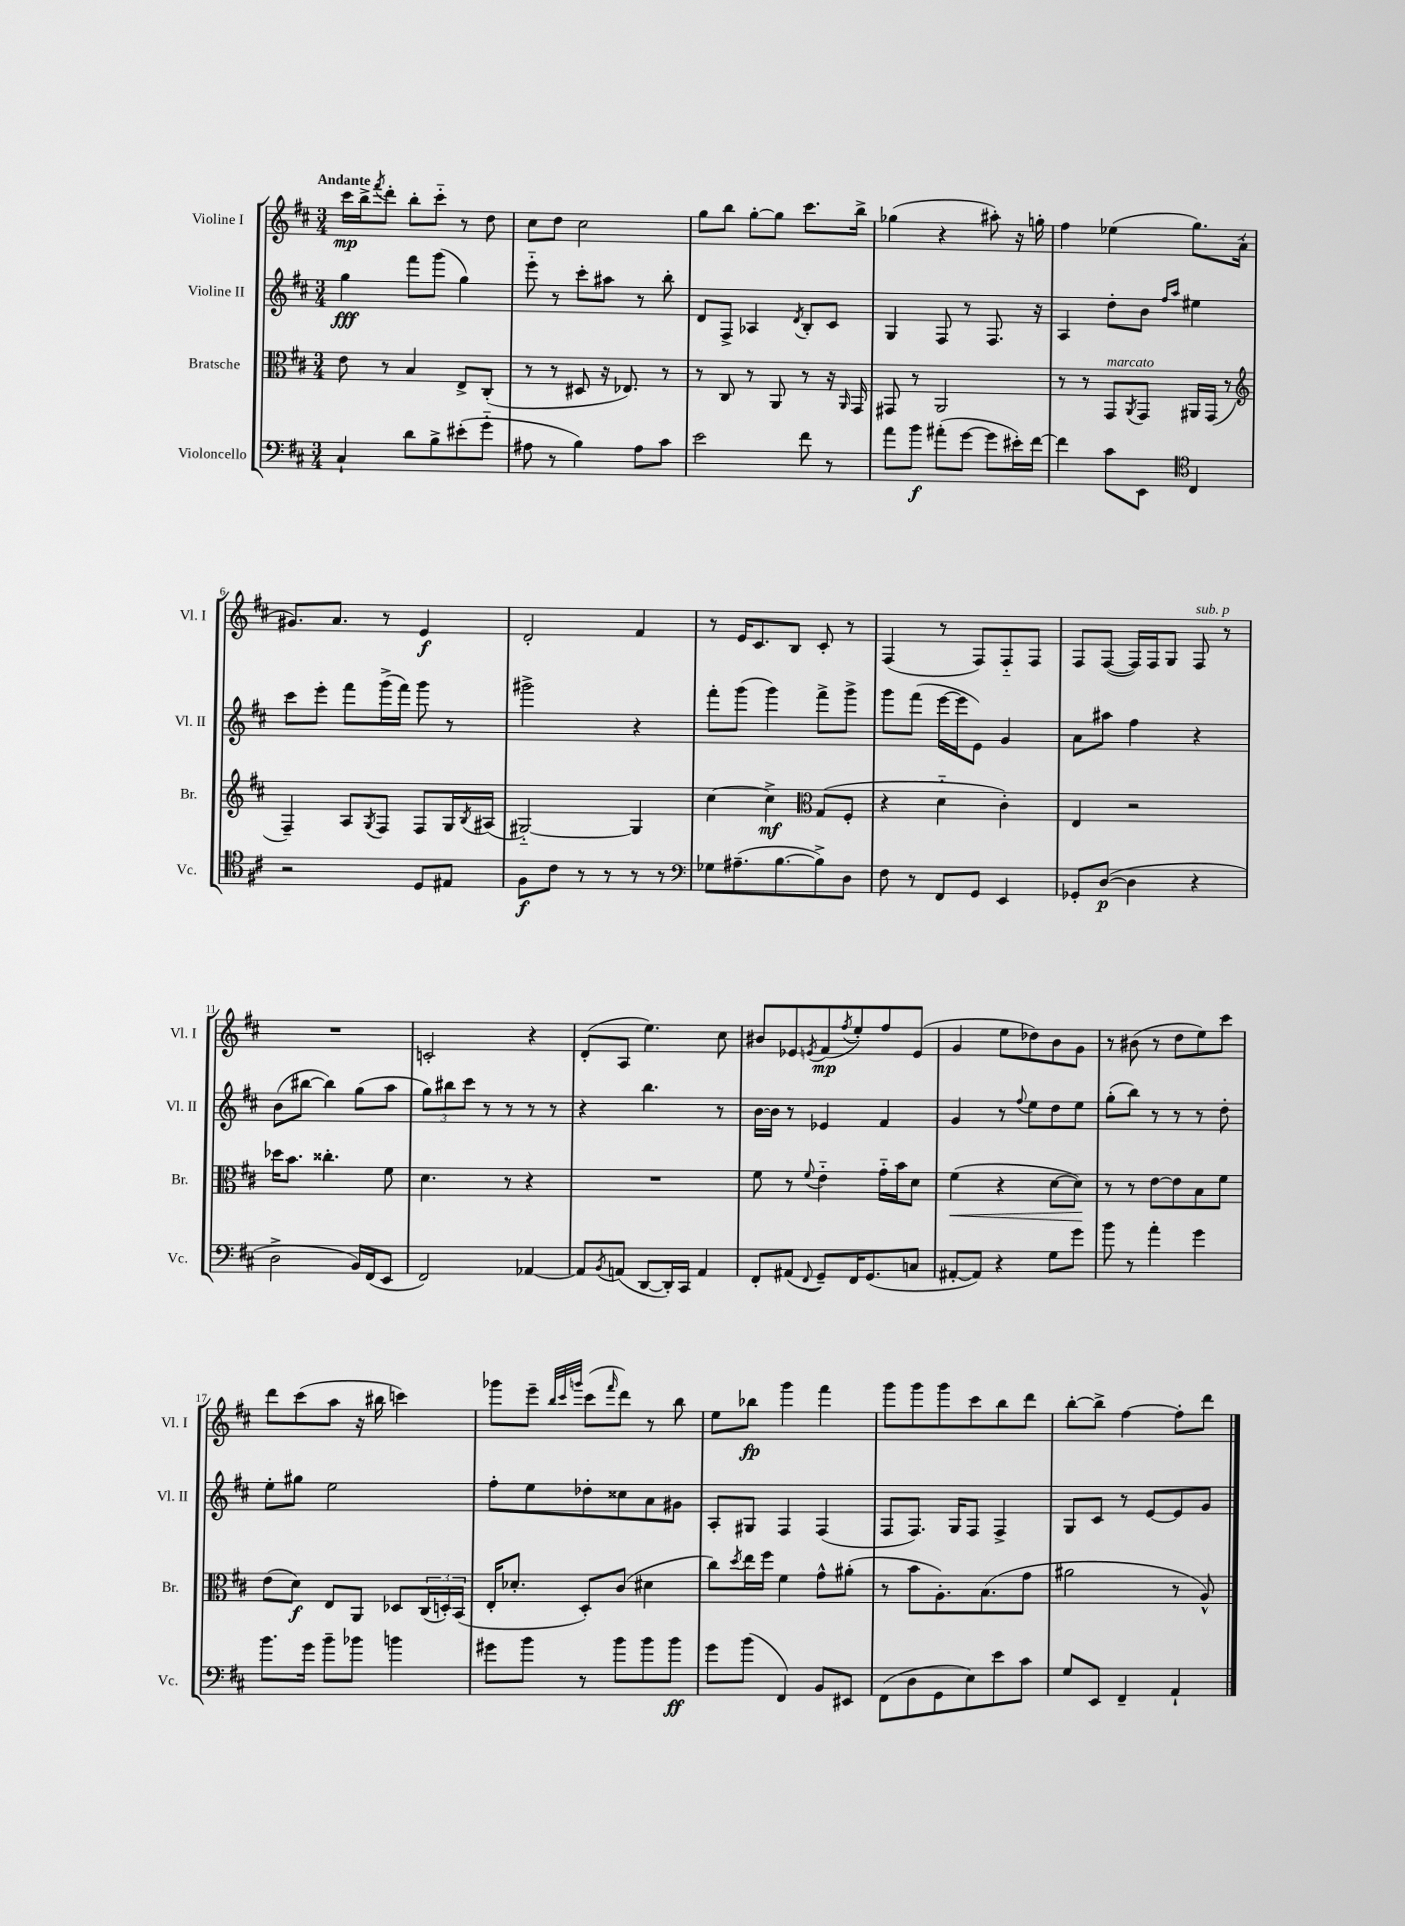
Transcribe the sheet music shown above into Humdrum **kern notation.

**kern	**dynam	**kern	**dynam	**kern	**dynam	**kern	**dynam
*part4	*part4	*part3	*part3	*part2	*part2	*part1	*part1
*staff4	*staff4	*staff3	*staff3	*staff2	*staff2	*staff1	*staff1
*I"Violoncello	*	*I"Bratsche	*	*I"Violine II	*	*I"Violine I	*
*I'Vc.	*	*I'Br.	*	*I'Vl. II	*	*I'Vl. I	*
*clefF4	*	*clefC3	*	*clefG2	*	*clefG2	*
*k[f#c#]	*	*k[f#c#]	*	*k[f#c#]	*	*k[f#c#]	*
*M3/4	*	*M3/4	*	*M3/4	*	*M3/4	*
=1	=1	=1	=1	=1	=1	=1	=1
!	!	!	!	!	!	!LO:TX:a:B:t=Andante	!
4C#`/	.	8e\	.	4gg\	fff	16ccc#\LL	mp
.	.	.	.	.	.	16bb^\J	.
.	.	.	.	.	.	8qfff#/	.
.	.	8r	.	.	.	8ddd'\J	.
8d\L	.	4B/	.	8fff#\L	.	8bb'\L	.
8B^\	.	.	.	(8ggg\J	.	8ccc#\J	.
(8e#X'\	.	8E^/L	.	4gg\)	.	8r	.
8g\J	.	(8C#'/J	.	.	.	8dd\	.
=2	=2	=2	=2	=2	=2	=2	=2
8A#X\	.	8r	.	8eee\	.	8cc#\L	.
8r	.	8r	.	8r	.	8dd\J	.
4B\)	.	8D#X/	.	8ccc#'\L	.	2cc#\	.
.	.	16r	.	8aa#X\J	.	.	.
.	.	8.E-X/)	.	.	.	.	.
8A#\L	.	.	.	8r	.	.	.
8c#\J	.	8r	.	8bb'\	.	.	.
=3	=3	=3	=3	=3	=3	=3	=3
2e\	.	8r	.	8d/L	.	8gg\L	.
.	.	8C#/	.	8F#^/J	.	8bb\J	.
.	.	8r	.	4A-X/	.	[8gg'\L	.
.	.	8AA/	.	.	.	8gg\J]	.
.	.	.	.	8qd/	.	.	.
8f#\	.	8r	.	8B'/L	.	8.ccc#\L	.
8r	.	16r	.	8c#/J	.	.	.
.	.	16qqAA/	.	.	.	.	.
.	.	16GG/	.	.	.	16bb^\Jk	.
=4	=4	=4	=4	=4	=4	=4	=4
8a\L	.	8GG#X/	.	4G/	.	(4gg-X\	.
8b\J	f	8r	.	.	.	.	.
(8a#X'\L	.	2AA/	.	8F#/	.	4r	.
[8g\J	.	.	.	8r	.	.	.
8g\L]	.	.	.	8.F#/	.	8aa#X'\)	.
16e#X'\L)	.	.	.	.	.	16r	.
[16f#\JJ	.	.	.	16r	.	16ggn'\	.
=5	=5	=5	=5	=5	=5	=5	=5
4f#\]	.	8r	.	4A/	.	4ff#\	.
.	.	8r	.	.	.	.	.
!	!	!LO:TX:a:i:t=marcato	!	!	!	!	!
8c#\L	.	8GG/L	.	8dd'\L	.	(4ee-X\	.
.	.	8qAA/	.	.	.	.	.
8EE\J	.	8GG/J	.	8b\J	.	.	.
*clefC4	*	*	*	*	*	*	*
.	.	.	.	16qqff#/LL	.	.	.
.	.	.	.	16qqaa/JJ	.	.	.
4C#/	.	16AA#X/LL	.	4ee#X\	.	8.gg\L)	.
.	.	(16GG/JJ	.	.	.	.	.
.	.	8r	.	.	.	.	.
.	.	.	.	.	.	(16a'\Jk	.
!!LO:LB:g=z
=6	=6	=6	=6	=6	=6	=6	=6
*	*	*clefG2	*	*	*	*	*
2r	.	4F#~/)	.	8ccc#\L	.	8.g#X/L)	.
.	.	.	.	8eee'\J	.	.	.
.	.	.	.	.	.	8.a/J	.
.	.	8A/L	.	8fff#\L	.	.	.
.	.	8qG/	.	.	.	.	.
.	.	8F#/J	.	(16ggg^\L	.	8r	.
.	.	.	.	16fff#\JJ)	.	.	.
8D/L	.	8F#/L	.	8ggg\	.	4e/	f
8E#X/J	.	16G/L	.	8r	.	.	.
.	.	8qB/	.	.	.	.	.
.	.	(16A#X/JJ	.	.	.	.	.
=7	=7	=7	=7	=7	=7	=7	=7
8F#\L	f	[2G#X/)	.	2ggg#X^\	.	2d'/	.
8c#\J	.	.	.	.	.	.	.
8r	.	.	.	.	.	.	.
8r	.	.	.	.	.	.	.
8r	.	4G#/]	.	4r	.	4f#/	.
8r	.	.	.	.	.	.	.
=8	=8	=8	=8	=8	=8	=8	=8
*clefF4	*	*	*	*	*	*	*
8G-X\L	.	[4cc#\	.	8fff#'\L	.	8r	.
(8.A#X~\	.	.	.	(8ggg\J	.	16e/KL	.
.	.	.	.	.	.	8.c#/	.
.	.	4cc#^\]	mf	4ggg\)	.	.	.
[8.B\	.	.	.	.	.	.	.
.	.	.	.	.	.	8B/J	.
*	*	*clefC3	*	*	*	*	*
8B^\])	.	(8G/L	.	8fff#^\L	.	8c#'/	.
8D\J	.	8F#'/J	.	8ggg^\J	.	8r	.
=9	=9	=9	=9	=9	=9	=9	=9
8F#\	.	4r	.	8ggg\L	.	(4F#/	.
8r	.	.	.	(8fff#\J	.	.	.
8FF#/L	.	4d\	.	[16eee\LL	.	8r	.
.	.	.	.	16eee\J]	.	.	.
8GG/J	.	.	.	8e\J)	.	8F#/L)	.
4EE/	.	4c#'\)	.	4g/	.	8F#/	.
.	.	.	.	.	.	8F#/J	.
=10	=10	=10	=10	=10	=10	=10	=10
8GG-X'/L	.	4E/	.	8a\L	.	8F#/L	.
([8D/J	p	.	.	8aa#X\J	.	([8F#/J	.
4D\]	.	2r	.	4ff#\	.	16F#/LL])	.
.	.	.	.	.	.	16F#/J	.
.	.	.	.	.	.	8G/J	.
!	!	!	!	!	!	!LO:TX:a:i:t=sub. p	!
4r	.	.	.	4r	.	8F#/	.
.	.	.	.	.	.	8r	.
!!LO:LB:g=z
=11	=11	=11	=11	=11	=11	=11	=11
2D^\	.	16dd-X\KL	.	(8b\L	.	2.r	.
.	.	8.b\J	.	.	.	.	.
.	.	.	.	[8bb#X\J	.	.	.
.	.	4.cc##X'\	.	4bb#\])	.	.	.
16BB/LL)	.	.	.	(8gg\L	.	.	.
(16FF#/J	.	.	.	.	.	.	.
8EE/J	.	8f#\	.	8aa\J	.	.	.
=12	=12	=12	=12	=12	=12	=12	=12
2FF#/)	.	4.d\	.	12gg\L)	.	2cn'/	.
.	.	.	.	12bb#X\	.	.	.
.	.	.	.	12ccc#\J	.	.	.
.	.	.	.	8r	.	.	.
.	.	8r	.	8r	.	.	.
[4AA-X/	.	4r	.	8r	.	4r	.
.	.	.	.	8r	.	.	.
=13	=13	=13	=13	=13	=13	=13	=13
8AA-/L]	.	2.r	.	4r	.	(8d'/L	.
8qBB/	.	.	.	.	.	.	.
(8AAn/J	.	.	.	.	.	8A/J	.
[8DD/L	.	.	.	4.bb\	.	4.ee\)	.
16DD'/L])	.	.	.	.	.	.	.
16CC#/JJ	.	.	.	.	.	.	.
4AA/	.	.	.	.	.	.	.
.	.	.	.	8r	.	8cc#\	.
=14	=14	=14	=14	=14	=14	=14	=14
8FF#'/L	.	8f#\	.	[16b\LL	.	8b#X/L	.
.	.	.	.	16b\JJ]	.	.	.
(8AA#X/J	.	8r	.	8r	.	8e-X/	.
8qqFF#/	.	8qqf#/	.	.	.	8qen/	.
8GG~/L)	.	4e\	.	4e-X/	.	(8f#/	mp
.	.	.	.	.	.	8qff#/	.
16FF#/K	.	.	.	.	.	8ee'/)	.
(8.GG/	.	.	.	.	.	.	.
.	.	16g\LL	.	4f#/	.	8ff#/	.
.	.	16b\J	.	.	.	.	.
8Cn/J	.	8d\J	.	.	.	(8e/J	.
=15	=15	=15	=15	=15	=15	=15	=15
!	!	!	!LO:HP:b	!	!	!	!
[8AA#X'/L	.	(4f#\	<	4g/	.	4g/	.
8AA#/J])	.	.	.	.	.	.	.
4r	.	4r	.	8r	.	8ee\L	.
.	.	.	.	8qqff#/	.	.	.
.	.	.	.	8ee\L	.	8dd-X\)	.
8G\L	.	[8d\L	.	8dd\	.	8b\	.
8g\J	.	8d\J])	.	8ee\J	.	8g\J	.
.	.	.	[	.	.	.	.
=16	=16	=16	=16	=16	=16	=16	=16
8b\	.	8r	.	(8gg'\L	.	8r	.
8r	.	8r	.	8bb\J)	.	(8b#X\	.
4a'\	.	[8e\L	.	8r	.	8r	.
.	.	8e\]	.	8r	.	8dd\L	.
4g\	.	8B\	.	8r	.	8ee\)	.
.	.	8f#\J	.	8dd'\	.	8ccc#\J	.
!!LO:LB:g=z
=17	=17	=17	=17	=17	=17	=17	=17
8.b\L	.	(8e\L	.	8ee'\L	.	8ddd\L	.
.	.	8d\J)	f	8gg#X\J	.	(8ccc#\	.
16g\Jk	.	.	.	.	.	.	.
8b~\L	.	8E/L	.	2ee\	.	8aa\J	.
8b-X\J	.	8AA/J	.	.	.	16r	.
.	.	.	.	.	.	16bb#X\	.
4bn\	.	8D-X/L	.	.	.	4cccn\)	.
.	.	(24C#/L	.	.	.	.	.
.	.	24Dn'/)	.	.	.	.	.
.	.	(24BB/JJ	.	.	.	.	.
=18	=18	=18	=18	=18	=18	=18	=18
8g#X\L	.	16E'/KL	.	8ff#'\L	.	8ggg-X\L	.
.	.	8.d-X'/J	.	.	.	.	.
8b\J	.	.	.	8ee\	.	8eee~\J	.
.	.	.	.	.	.	32qqbb/LLL	.
.	.	.	.	.	.	32qqccc#/	.
.	.	.	.	.	.	32qqgggn/JJJ	.
8r	.	8D'/L)	.	8dd-X'\	.	(8ccc#\L	.
.	.	.	.	.	.	16qqfff#/	.
8b\L	.	(8c#/J	.	8cc##X\	.	8ddd\J)	.
8b\	.	4d#X\	.	8a\	.	8r	.
8b\J	ff	.	.	8g#X\J	.	8bb\	.
=19	=19	=19	=19	=19	=19	=19	=19
8g\L	.	8cc#\L)	.	8A'/L	.	8ee\L	.
.	.	8qdd/	.	.	.	.	.
(8b\J	.	16ee\L	.	8G#X/J	.	8bb-X\J	fp
.	.	16ff#\JJ	.	.	.	.	.
4FF#/)	.	4f#\	.	4F#/	.	4ggg\	.
8BB/L	.	8g^^\L	.	(4F#/	.	4fff#\	.
8EE#X/J	.	(8a#X'\J	.	.	.	.	.
=20	=20	=20	=20	=20	=20	=20	=20
(8FF#\L	.	8r	.	8F#/L	.	8ggg\L	.
8D\	.	8b\L	.	8.F#/J)	.	8ggg\	.
8GG\	.	8.A'\)	.	.	.	8ggg\	.
.	.	.	.	16G/KL	.	.	.
8E\)	.	.	.	8F#/J	.	8ccc#\	.
.	.	(8.B\	.	.	.	.	.
8e\	.	.	.	4F#^/	.	8bb\	.
8c#\J	.	8g\J	.	.	.	8ddd\J	.
=21	=21	=21	=21	=21	=21	=21	=21
8G/L	.	2a#X\	.	8G/L	.	[8bb'\L	.
8EE/J	.	.	.	8c#/J	.	8bb^\J]	.
4FF#~/	.	.	.	8r	.	[4ff#\	.
.	.	.	.	[8e/L	.	.	.
4AA`/	.	8r	.	8e/]	.	8ff#'\L]	.
.	.	8A^^/)	.	8g/J	.	8ddd\J	.
==	==	==	==	==	==	==	==
*-	*-	*-	*-	*-	*-	*-	*-
